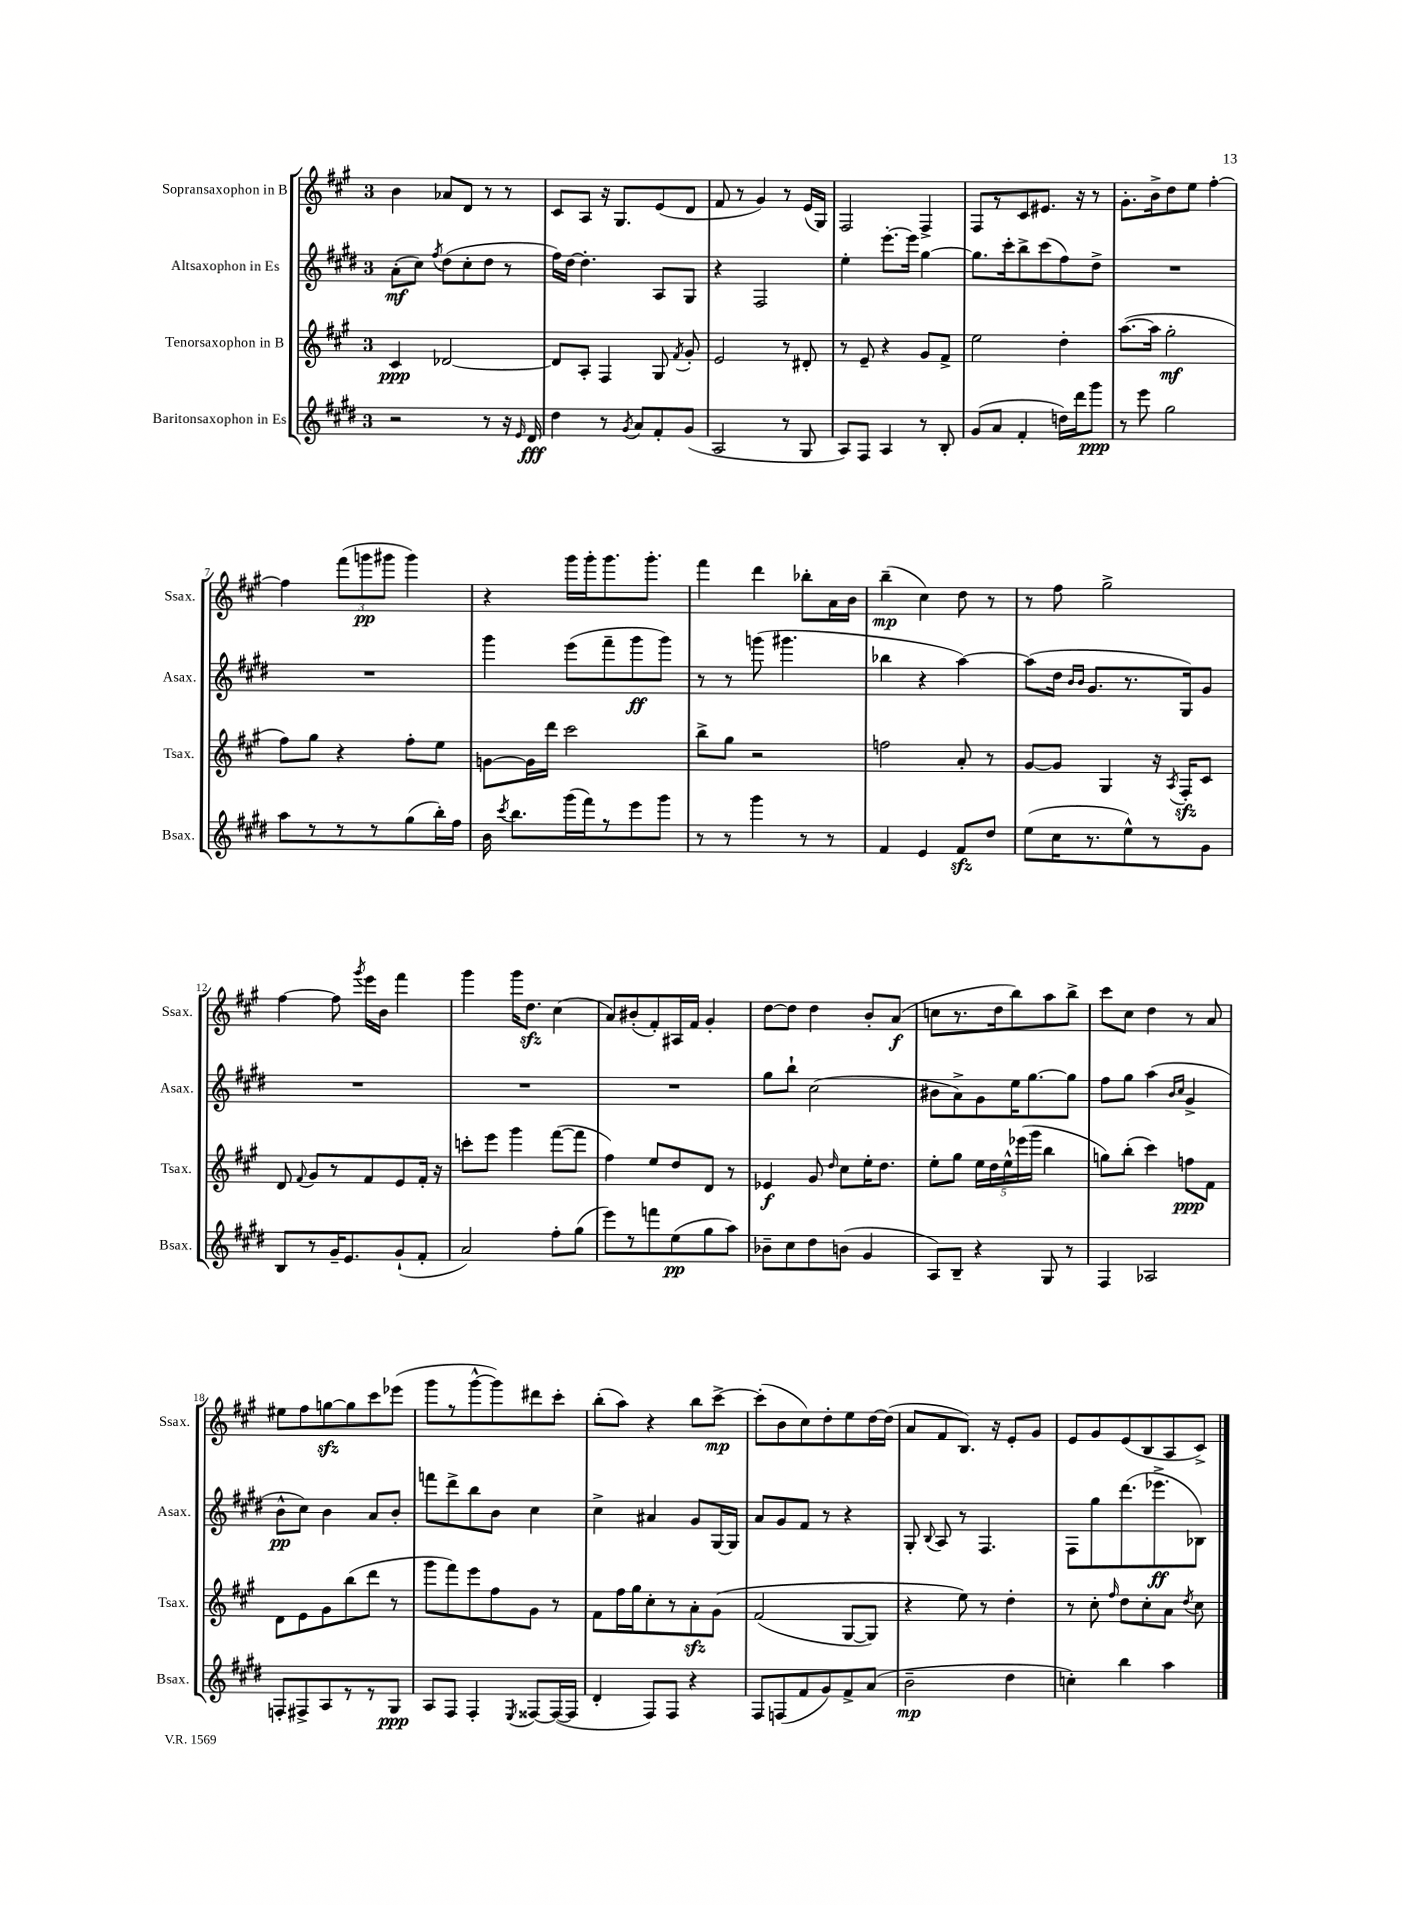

**kern	**kern	**kern	**kern
*staff4	*staff3	*staff2	*staff1
*clefG2	*clefG2	*clefG2	*clefG2
*k[f#c#g#d#]	*k[f#c#g#]	*k[f#c#g#d#]	*k[f#c#g#]
*M3/4	*M3/4	*M3/4	*M3/4
2r	4c#	(8a'	4b
.	.	8cc#)	.
.	.	8qff#	.
.	[2d-	(8dd#	8a-
.	.	8cc#'	8d
8r	.	8dd#	8r
16r	.	8r	8r
16qqe	.	.	.
16d#	.	.	.
=	=	=	=
4dd#	8d-]	16ff#)	8c#
.	.	[16dd#	.
.	8A'	4.dd#']	8A
8r	4F#	.	16r
.	.	.	8.G#
8qg#	.	.	.
8a	.	.	.
8f#'	8G#	8A	(8e
.	8qf#	.	.
(8g#	8g#'	8G#	8d
=	=	=	=
2A	2e	4r	8f#
.	.	.	8r
.	.	2F#	4g#)
8r	8r	.	8r
8G#	8d#'	.	(16e
.	.	.	16G#)
=	=	=	=
8A)	8r	4ee'	2F#
8F#	8e~	.	.
4A	4r	[8.eee'	.
.	.	16eee]	.
8r	8g#	[4gg#	4F#^
8B'	8f#^	.	.
=	=	=	=
(8g#	2ee	8.gg#]	8F#
8a	.	.	8r
.	.	16ccc#'	.
4f#'	.	8bb^	8c#
.	.	(8ccc#	8.e#
16dd)	4dd'	8ff#)	.
16ddd#	.	.	16r
8ggg#	.	8dd#^	8r
=	=	=	=
8r	([8.aa	2.r	8.g#'
8eee	.	.	.
.	16aa]	.	16b^
2gg#	2gg#'	.	8dd
.	.	.	8ee
.	.	.	[4ff#'
=	=	=	=
8aa	8ff#)	2.r	4ff#]
8r	8gg#	.	.
8r	4r	.	(12fff#
.	.	.	12ggg
8r	.	.	.
.	.	.	12ggg#
(8gg#	8ff#'	.	4ggg#)
16bb')	8ee	.	.
16ff#	.	.	.
=	=	=	=
16b	[8g	4ggg#	4r
8qccc#	.	.	.
8.bb	.	.	.
.	16g]	.	.
.	16ddd	.	.
(16ggg#	2ccc#	(8eee	16ggg#
16fff#)	.	.	16ggg#'
8r	.	8fff#~	8.ggg#
8eee	.	8ggg#	.
.	.	.	8.ggg#'
8ggg#	.	8ggg#)	.
=	=	=	=
8r	8bb^	8r	4fff#
8r	8gg#	8r	.
4ggg#	2r	(8ggg	4ddd
.	.	4.ggg#	.
8r	.	.	8bb-'
8r	.	.	16a
.	.	.	16b
=	=	=	=
4f#	2ff	4bb-	(4bb~
4e	.	4r	4cc#)
8f#	8a'	[4aa)	8dd
8dd#	8r	.	8r
=	=	=	=
(8ee	[8g#	(8aa]	8r
16cc#	8g#]	16dd#	8ff#
.	.	16qqb	.
.	.	16qqb	.
8.r	.	8.g#	.
.	4G#	.	2gg#^
8ee^^)	.	8.r	.
8r	16r	.	.
.	8qA	.	.
.	16F#'	16G#)	.
8g#	8c#	8g#	.
=	=	=	=
8B	8d	2.r	[4ff#
.	8qqf#	.	.
8r	8g#	.	.
16g#~	8r	.	8ff#]
8.e	.	.	.
.	.	.	8qggg#
.	8f#	.	16eee
.	.	.	16b
(8g#`	8e	.	4fff#
8f#'	16f#'	.	.
.	16r	.	.
=	=	=	=
2a)	8ccc'	2.r	4ggg#
.	8eee	.	.
.	4ggg#	.	16ggg#
.	.	.	8.dd
8ff#'	([8fff#	.	(4cc#
(8gg#	8fff#]	.	.
=	=	=	=
8eee)	4ff#)	2.r	8a)
8r	.	.	(8b#'
8fff	8ee	.	8f#')
(8ee	8dd	.	16A#
.	.	.	16f#
8gg#	8d	.	4g#'
8aa)	8r	.	.
=	=	=	=
8b-~	4e-	8gg#	[8dd
8cc#	.	8bb`	8dd]
8dd#	8g#	(2cc#	4dd
.	16qqdd	.	.
(8b	8cc#	.	.
4g#	16ee'	.	8b'
.	8.dd	.	.
.	.	.	(8a
=	=	=	=
8A)	8ee'	8b#	8cc
8B~	8gg#	8a^)	8.r
4r	20ee	8g#	.
.	20dd	.	.
.	.	.	16dd
.	20ee^^	.	.
.	.	16ee	8bb)
.	(20eee-	.	.
.	.	[8.gg#	.
.	20ggg#	.	.
8G#	4bb	.	8aa
8r	.	8gg#]	8bb^
=	=	=	=
4F#	8gg)	8ff#	8ccc#
.	(8bb'	8gg#	8cc#
2A-	4ccc#)	(4aa	4dd
.	.	16qqb	.
.	.	16qqcc#	.
.	8ff	4g#^	8r
.	8f#	.	8a
=	=	=	=
8F'	8d	8b^^	8ee#
8F#^	8e	8cc#)	8ff#
8A	8g#	4b	[8gg
8r	(8bb	.	8gg]
8r	8ddd	8a	8ccc#
8G#	8r	8b'	(8eee-
=	=	=	=
8A	8ggg#	8fff	8ggg#
8F#	8fff#)	8ddd#^	8r
4F#'	8eee	8bb	[8ggg#^^
.	8ff#	8b	8ggg#])
8qE	.	.	.
[8F##	8g#	4cc#	8ddd#
(16F##_	8r	.	8ccc#'
16F##]	.	.	.
=	=	=	=
4d#'	8f#	4cc#^	(8bb'
.	16ff#	.	8aa)
.	16gg#	.	.
8F#)	8cc#'	4a#	4r
8F#	8r	.	.
4r	8a'	8g#	8bb
.	&(8g#	[16G#	[8ccc#^
.	.	16G#]	.
=	=	=	=
8F#	(2f#	8a	(8ccc#']
(8F	.	8g#	8b
8f#	.	8f#	8cc#)
8g#)	.	8r	8dd'
8f#^	[8G#	4r	8ee
(8a	8G#])	.	[16dd
.	.	.	(16dd]
=	=	=	=
2b~	4r	8G#'	8a
.	.	8qqB	.
.	.	8A	8f#
.	8ee&)	8r	8.B)
.	8r	4.F#	.
.	.	.	16r
4dd#	4dd'	.	8e'
.	.	.	8g#
=	=	=	=
4cc')	8r	8F#	8e
.	8cc#'	8gg#	8g#
.	16qqff#	.	.
4bb	8dd	(8.ddd#	(8e
.	8cc#'	.	8B
.	.	8.eee-^	.
4aa	8a	.	8A
.	8qdd	.	.
.	8cc#	8B-)	8c#^)
==	==	==	==
*-	*-	*-	*-
